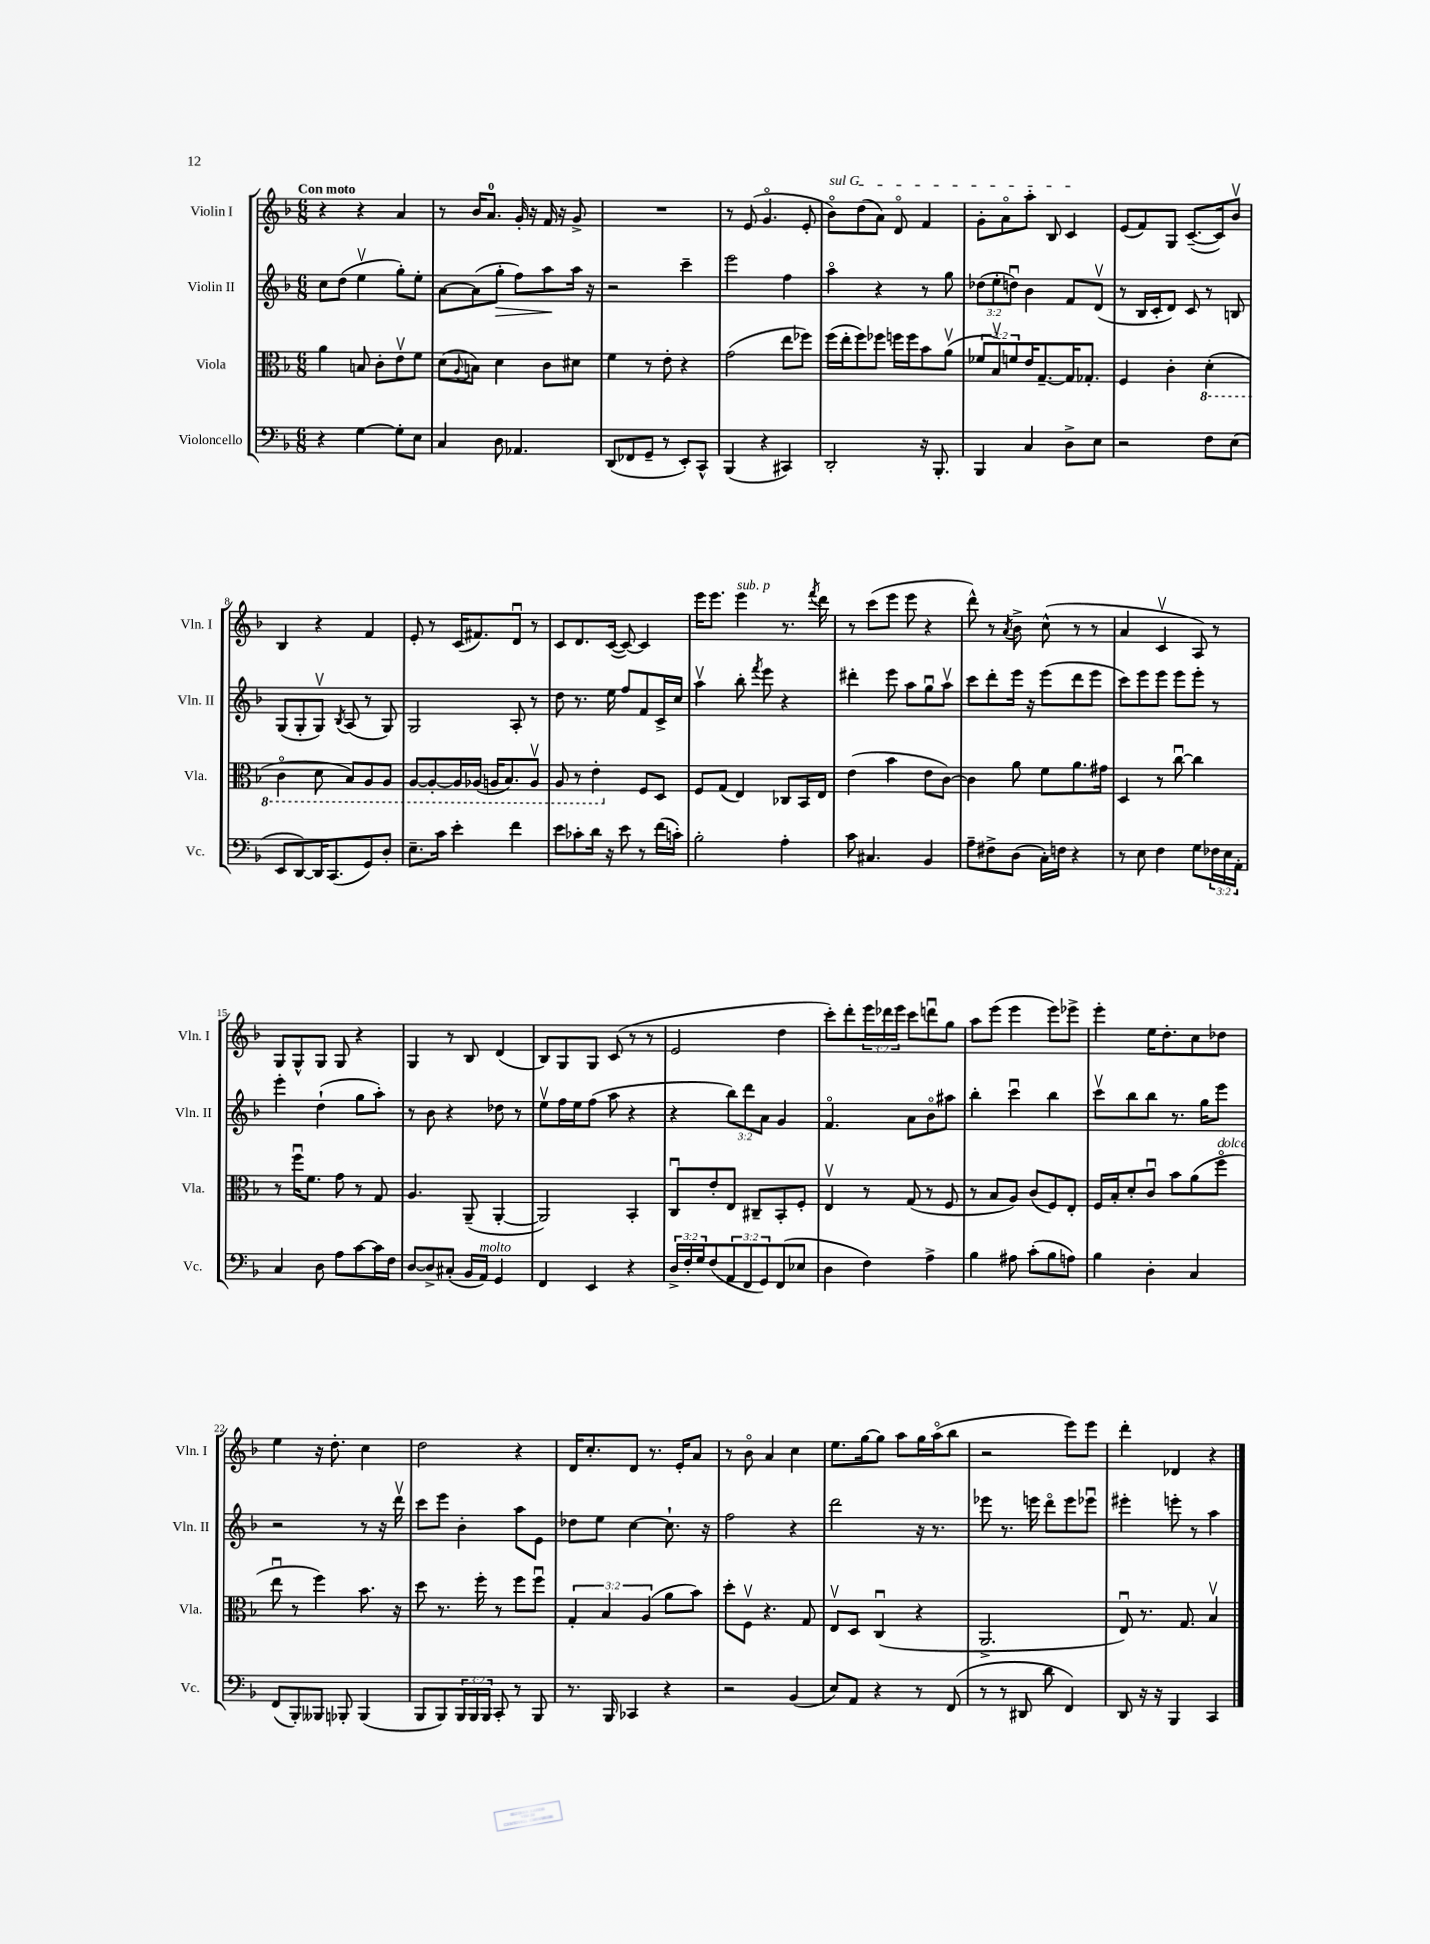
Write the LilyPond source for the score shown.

<<
\new StaffGroup <<
\new Staff = "s0" \with { instrumentName = "Violin I" shortInstrumentName = "Vln. I" } {
    \clef treble \key f \major \numericTimeSignature \time 6/8 \override Staff.TupletNumber.text = #tuplet-number::calc-fraction-text \tempo "Con moto"
    r4 r4 a'4 |
    r8 bes'16 a'8.-0 g'16-. r16 f'16 r16 g'8-> |
    R2. |
    r8 e'8( g'4.\flageolet e'8-. |
    \once \override TextSpanner.bound-details.left.text = \markup { \italic "sul G" } bes'8\flageolet\startTextSpan) d''8( a'8) d'8\flageolet f'4 |
    g'8-. a'8\flageolet a''8-. bes8 c'4\stopTextSpan |
    e'8( f'8) g8 c'8.~--( c'16) bes'8\upbow |
    bes4 r4 f'4 |
    e'8-. r8 c'16( fis'8.) d'8\downbow r8 |
    c'8 d'8. c'16~( c'8~) c'4 |
    e'''16 e'''8. e'''4^\markup { \italic "sub. p" } r8. \acciaccatura { f'''8 } d'''16 |
    r8 c'''8( e'''8 e'''8 r4 |
    d'''8-^) r8 \acciaccatura { a'8 } bes'8-> c''8-^( r8 r8 |
    a'4 c'4\upbow a8) r8 |
    g8 g8-^ g8 g8 r4 |
    g4 r8 bes8 d'4( |
    bes8) g8 g8 c'8( r8 r8 |
    e'2 d''4 |
    c'''8-.) d'''8-. \tuplet 3/2 { e'''16 des'''16 e'''16 } c'''8 d'''8\downbow g''8 |
    a''8 e'''8( e'''4 e'''8) ees'''8-> |
    e'''4-. e''16 d''8.-. c''8 des''8 |
    e''4 r16 d''8.-. c''4 |
    d''2 r4 |
    d'16 c''8.-. d'8 r8. e'16-. a'8 |
    r8 bes'8\flageolet a'4 c''4 |
    e''8. g''16~ g''8 a''8 g''16 a''16\flageolet( bes''8 |
    r2 e'''8) e'''8 |
    d'''4-. des'4 r4 \bar "|." |
}
\new Staff = "s1" \with { instrumentName = "Violin II" shortInstrumentName = "Vln. II" } {
    \clef treble \key f \major \numericTimeSignature \time 6/8 \override Staff.TupletNumber.text = #tuplet-number::calc-fraction-text
    c''8 d''8( e''4\upbow g''8-.) e''8-. |
    a'8~ a'8( g''8-.\> f''8) a''8\! a''16 r16 |
    r2 c'''4-- |
    e'''2 f''4 |
    a''4\flageolet r4 r8 g''8 |
    \tuplet 3/2 { des''8( e''8-. d''8\downbow) } bes'4 f'8 d'8\upbow( |
    r8 bes16 c'16-. d'8) c'8 r8 b8 |
    g8( g8-. g8\upbow) \acciaccatura { bes8 } a8( r8 g8) |
    g2 a8-. r8 |
    d''8 r8. e''16 f''8 f'8 c'16-> c''16 |
    a''4\upbow bes''8-. \acciaccatura { f'''8 } e'''8 r4 |
    dis'''4-. e'''8 a''8 g''8\downbow a''8\upbow |
    c'''8 d'''8-. e'''16 r16 e'''8( d'''8 e'''8 |
    c'''8) e'''8 e'''8 e'''8 e'''8-. r8 |
    e'''4-. d''4-!( g''8 a''8-.) |
    r8 bes'8 r4 des''8 r8 |
    e''8\upbow f''16 e''16 f''8( a''8 r4 |
    r4 \tuplet 3/2 { bes''8) d'''8 a'8 } g'4 |
    f'4.\flageolet a'8 bes'8\flageolet ais''8 |
    bes''4-. c'''4\downbow bes''4 |
    c'''8\upbow bes''8 bes''8 r8. g''16 e'''8 |
    r2 r8 r16 d'''16\upbow |
    c'''8 e'''8 bes'4-. a''8 e'8 |
    des''8 e''8 c''4~ c''8.-! r16 |
    f''2 r4 |
    d'''2 r16 r8. |
    ees'''8 r8. e'''16 d'''8\flageolet e'''8 ees'''8\downbow |
    eis'''4-. e'''8-. r8 a''4 \bar "|." |
}
\new Staff = "s2" \with { instrumentName = "Viola" shortInstrumentName = "Vla." } {
    \clef alto \key f \major \numericTimeSignature \time 6/8 \override Staff.TupletNumber.text = #tuplet-number::calc-fraction-text
    a'4 b8 c'8-. e'8\upbow f'8 |
    d'8( \appoggiatura { a8 } b8) d'4 c'8 dis'8 |
    f'4 r8 e'8-. r4 |
    g'2( e''8 fes''8) |
    f''16( e''16-. f''8) fes''8 f''16 f''16 bes'8 a'8\upbow( |
    \tuplet 3/2 { fes'8 bes8\upbow) f'8 } e'16 g8.~-- g16 ges8.-. |
    f4 c'4-. \ottava #-1 d4-.( |
    c4\flageolet d8 bes,8) a,8 a,8 |
    a,8~ a,8~-. a,16 aes,16( a,16 bes,8.) a,8\upbow |
    a,8 r8 e4-. \ottava #0 f8 d8 |
    f8 g8( e4) ces8 bes,16 e16 |
    e'4( bes'4 e'8 c'8~) |
    c'4 a'8 f'8 a'8. gis'16 |
    d4 r8 c''8~\downbow c''4 |
    r8 f''16\downbow f'8. g'8 r8 g8 |
    a4. a,8--( a,4~-. |
    a,2) bes,4-. |
    c8\downbow e'8-. e8 cis8-- bes,8-. f8-. |
    e4\upbow r8 g8( r8 f8 |
    r8 bes8 a8) c'8( f8) e8-. |
    f16 bes16-. d'8-. c'8\downbow bes'8 a'8( f''8\flageolet^\markup { \italic "dolce" } |
    e''8\downbow r8 f''4) bes'8. r16 |
    d''8 r8. f''16-. r8 f''8 f''8\downbow |
    \tuplet 3/2 { g4-. bes4 a4( } a'8 bes'8) |
    d''8-. f8\upbow r4. g8 |
    e8\upbow d8 c4\downbow( r4 |
    a,2.-> |
    e8\downbow) r8. g8. bes4\upbow \bar "|." |
}
\new Staff = "s3" \with { instrumentName = "Violoncello" shortInstrumentName = "Vc." } {
    \clef bass \key f \major \numericTimeSignature \time 6/8 \override Staff.TupletNumber.text = #tuplet-number::calc-fraction-text
    r4 g4~ g8-. e8 |
    c4 d8 aes,4. |
    d,8( fes,8 g,8-- r8 e,8-.) c,8-^ |
    bes,,4( r4 cis,4) |
    d,2-. r16 bes,,8.-. |
    bes,,4 c4 d8-> e8 |
    r2 f8 e8( |
    e,8 d,8~) d,16 c,8.( g,8) d8-. |
    e8.-- c'16 e'4-. f'4 |
    e'8 ces'8-. d'16 r16 e'8 r8 f'16( c'16-.) |
    bes2-. a4-. |
    c'8 cis4. bes,4 |
    a8-- fis8-> d8( c16-.) f16 r4 |
    r8 e8 f4 g8 \tuplet 3/2 { fes16 e16 a,16-. } |
    c4 d8 a8 c'8~ c'16 f16 |
    d8~ d8-> cis8-.( bes,16 a,16^\markup { \italic "molto" }) g,4 |
    f,4 e,4 r4 |
    \tuplet 3/2 { d16-> f16-. g16 } f8( \tuplet 3/2 { a,8 f,8 g,8) } f,8( ees8 |
    d4 f4) a4-> |
    bes4 ais8 c'8-.( bes8 a8) |
    bes4 d4-. c4 |
    f,8( bes,,8-.) beses,,8 bes,,8-. bes,,4( |
    bes,,8 bes,,8) \tuplet 3/2 { bes,,16 bes,,16 bes,,16 } c,8-. r8 bes,,8 |
    r8. bes,,16 ces,4 r4 |
    r2 bes,4( |
    e8) a,8 r4 r8 f,8( |
    r8 r8 dis,8 d'8 f,4) |
    d,8 r16 r16 bes,,4 c,4 \bar "|." |
}
>>
>>
